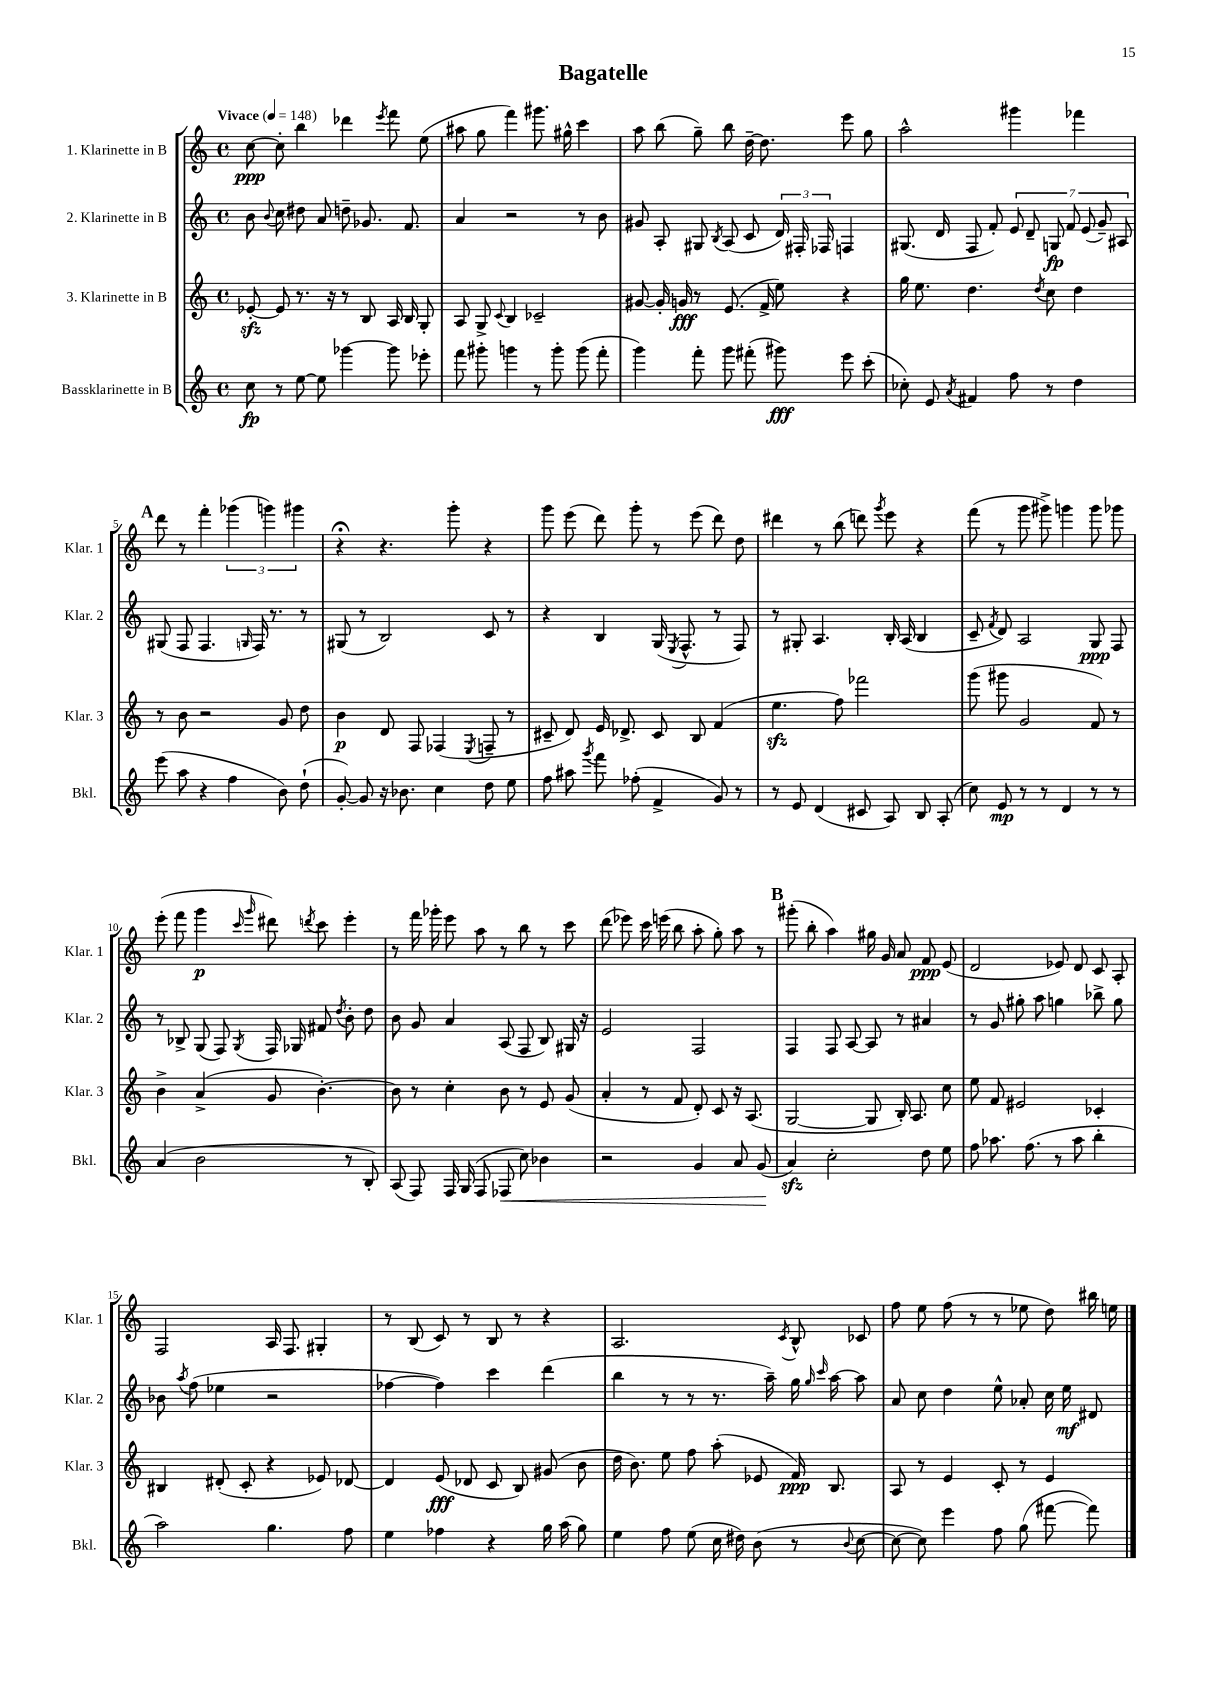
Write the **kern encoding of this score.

**kern	**dynam	**kern	**dynam	**kern	**dynam	**kern	**dynam
*part4	*part4	*part3	*part3	*part2	*part2	*part1	*part1
*staff4	*staff4	*staff3	*staff3	*staff2	*staff2	*staff1	*staff1
*I"Bassklarinette in B	*	*I"3. Klarinette in B	*	*I"2. Klarinette in B	*	*I"1. Klarinette in B	*
*I'Bkl.	*	*I'Klar. 3	*	*I'Klar. 2	*	*I'Klar. 1	*
*clefG2	*	*clefG2	*	*clefG2	*	*clefG2	*
*k[]	*	*k[]	*	*k[]	*	*k[]	*
*M4/4	*	*M4/4	*	*M4/4	*	*M4/4	*
*met(c)	*	*met(c)	*	*met(c)	*	*met(c)	*
*MM148	*	*MM148	*	*MM148	*	*MM148	*
=1	=1	=1	=1	=1	=1	=1	=1
!	!	!	!	!	!	!LO:TX:a:B:t=Vivace	!
8cc\	fp	[8e-Xzz'/	.	8b\	.	[8cc\	ppp
.	.	.	.	8qqb/	.	.	.
8r	.	8e-/]	.	8cc\	.	8cc'\]	.
[8ee\	.	8.r	.	8dd#X\	.	4bb\	.
8ee\]	.	.	.	8a/	.	.	.
.	.	16r	.	.	.	.	.
[4ggg-X\	.	8r	.	8ddn~\	.	4ddd-X\	.
.	.	8B/	.	8.g-X/	.	.	.
.	.	.	.	.	.	8qeee/	.
8ggg-\]	.	16A/	.	.	.	8fff\	.
.	.	16B/	.	8.f/	.	.	.
8eee-X'\	.	8G'/	.	.	.	(8ee\	.
=2	=2	=2	=2	=2	=2	=2	=2
8fff\	.	8A/	.	4a/	.	8aa#X\	.
8ggg#X'\	.	8G^/	.	.	.	8gg\	.
.	.	8qqc/	.	.	.	.	.
4gggn\	.	4B/	.	2r	.	4fff\)	.
8r	.	2c-X~/	.	.	.	8.ggg#X\	.
8ggg'\	.	.	.	.	.	.	.
.	.	.	.	.	.	16gg#X^^\	.
(8ggg\	.	.	.	8r	.	4ccc\	.
8fff'\	.	.	.	8b\	.	.	.
=3	=3	=3	=3	=3	=3	=3	=3
4ggg\)	.	[8g#X/	.	8g#X/	.	8aa\	.
.	.	16g#'/]	.	8A'/	.	(8bb\	.
.	.	16gn/	fff	.	.	.	.
8fff'\	.	8r	.	8G#X/	.	8gg~\)	.
.	.	.	.	8qB/	.	.	.
8ggg\	.	(8.e/	.	(8A/	.	8bb\	.
(8fff#X'\	.	.	.	8c/	.	[16dd~\	.
.	.	16f^/	.	.	.	8.dd\]	.
8ggg#X\)	fff	8ee\)	.	24d/)	.	.	.
.	.	.	.	24F#X'/	.	.	.
.	.	.	.	24F-X/	.	.	.
8eee\	.	4r	.	4Fn/	.	8eee\	.
(8ccc'\	.	.	.	.	.	8gg\	.
=4	=4	=4	=4	=4	=4	=4	=4
8cc-X'\)	.	16gg\	.	(8.G#X/	.	2aa^^\	.
.	.	8.ee\	.	.	.	.	.
8e/	.	.	.	.	.	.	.
.	.	.	.	16d/	.	.	.
8qa/	.	.	.	.	.	.	.
4f#X/	.	4.dd\	.	8F/	.	.	.
.	.	.	.	8f'/)	.	.	.
8ff\	.	.	.	14e/	.	4ggg#X\	.
.	.	.	.	14d~/	.	.	.
.	.	8qdd/	.	.	.	.	.
8r	.	8cc\	.	.	.	.	.
.	.	.	.	14Gn/	fp	.	.
.	.	.	.	14f/	.	.	.
4dd\	.	4dd\	.	.	.	4fff-X\	.
.	.	.	.	(14e/	.	.	.
.	.	.	.	14g~/)	.	.	.
.	.	.	.	14A#X/	.	.	.
!!LO:LB:g=z
!!LO:REH:place=s1:t=A
=5	=5	=5	=5	=5	=5	=5	=5
(8eee\	.	8r	.	(8G#X/	.	8ddd\	.
8aa\	.	8b\	.	8F/	.	8r	.
4r	.	2r	.	4.F/	.	4fff'\	.
4ff\	.	.	.	.	.	(6ggg-X\	.
.	.	.	.	16qqGn/	.	.	.
.	.	.	.	16F/)	.	.	.
.	.	.	.	.	.	6gggn\)	.
.	.	.	.	8.r	.	.	.
8b\)	.	8g/	.	.	.	.	.
.	.	.	.	.	.	6ggg#X\	.
(8dd`\	.	8dd\	.	8r	.	.	.
=6	=6	=6	=6	=6	=6	=6	=6
[8g'/)	.	4b\	p	(8G#X/	.	4r;<	.
8g/]	.	.	.	8r	.	.	.
16r	.	8d/	.	2B/)	.	4.r	.
8.b-X\	.	.	.	.	.	.	.
.	.	8F/	.	.	.	.	.
4cc\	.	(4F-X/	.	.	.	.	.
.	.	.	.	.	.	8ggg'\	.
.	.	8qE/	.	.	.	.	.
8dd\	.	8Fn~/	.	8c/	.	4r	.
8ee\	.	8r	.	8r	.	.	.
=7	=7	=7	=7	=7	=7	=7	=7
8ff\	.	8c#X~/	.	4r	.	8ggg\	.
8aa#X\	.	8d/)	.	.	.	(8eee\	.
8qggg/	.	.	.	.	.	.	.
8fff\	.	16e/	.	4B/	.	8ddd\)	.
.	.	8.d-X^/	.	.	.	.	.
(8ff-X'\	.	.	.	.	.	8ggg'\	.
4f^/	.	8c#/	.	(16G/	.	8r	.
.	.	.	.	8qE/	.	.	.
.	.	.	.	8.F^^/	.	.	.
.	.	8B/	.	.	.	(8eee\	.
8g/)	.	(4f/	.	8r	.	8ddd\)	.
8r	.	.	.	8F/)	.	8dd\	.
=8	=8	=8	=8	=8	=8	=8	=8
8r	.	4.eezz\	.	8r	.	4ddd#X\	.
8e/	.	.	.	8G#X'/	.	.	.
(4d/	.	.	.	4.A/	.	8r	.
.	.	8ff\)	.	.	.	(8bb\	.
8c#X/	.	2fff-X\	.	.	.	8dddn\)	.
.	.	.	.	.	.	8qggg/	.
8A/)	.	.	.	16B'/	.	8eee\	.
.	.	.	.	(16A/	.	.	.
8B/	.	.	.	4B/	.	4r	.
(8A'/	.	.	.	.	.	.	.
=9	=9	=9	=9	=9	=9	=9	=9
8cc\)	.	(8ggg\	.	8c~/	.	(8fff\	.
.	.	.	.	8qf/	.	.	.
8e/	mp	8ggg#X\	.	8d/)	.	8r	.
8r	.	2g/	.	2A/	.	8ggg\	.
8r	.	.	.	.	.	8ggg#X^\)	.
4d/	.	.	.	.	.	4gggn\	.
8r	.	8f/)	.	8G/	ppp	8ggg\	.
8r	.	8r	.	8F/	.	8ggg-X\	.
!!LO:LB:g=z
=10	=10	=10	=10	=10	=10	=10	=10
(4a/	.	4b^\	.	8r	.	(8eee'\	.
.	.	.	.	8B-X^/	.	8fff\	.
2b\	.	(4a^/	.	(8G/	.	4ggg\	p
.	.	.	.	8F/)	.	.	.
.	.	.	.	.	.	16qqccc/	.
.	.	.	.	8qG/	.	16qqggg/	.
.	.	8g/	.	16F/	.	8ddd#X\)	.
.	.	.	.	16G-X/	.	.	.
.	.	.	.	.	.	8qdddn/	.
.	.	[4.b'\)	.	8f#X/	.	8ccc\	.
.	.	.	.	8qdd/	.	.	.
8r	.	.	.	8b'\	.	4eee'\	.
8B'/)	.	.	.	8dd\	.	.	.
=11	=11	=11	=11	=11	=11	=11	=11
(8A/	.	8b\]	.	8b\	.	8r	.
8F/)	.	8r	.	8g/	.	16fff\	.
.	.	.	.	.	.	16ggg-X'\	.
16F/	.	4cc'\	.	4a/	.	8eee\	.
(16G/	.	.	.	.	.	.	.
8F/	.	.	.	.	.	8aa\	.
!	!LO:HP:b	!	!	!	!	!	!
8F-X/	<	8b\	.	(8A/	.	8r	.
8cc\)	.	8r	.	8F/	.	8bb\	.
4b-X\	.	8e/	.	8B/)	.	8r	.
.	.	(8g/	.	16G#X/	.	8ccc\	.
.	.	.	.	16r	.	.	.
=12	=12	=12	=12	=12	=12	=12	=12
2r	.	4a'/	.	2e/	.	(8ddd\	.
.	.	.	.	.	.	8eee-X\)	.
.	.	8r	.	.	.	16ccc\	.
.	.	.	.	.	.	(16eeen\	.
.	.	8f/	.	.	.	8bb\	.
4g/	.	8d'/)	.	2F/	.	8aa'\	.
.	.	8c/	.	.	.	8gg'\)	.
8a/	.	16r	.	.	.	8aa\	.
.	.	(8.A/	.	.	.	.	.
(8g/	.	.	.	.	.	8r	.
.	[	.	.	.	.	.	.
!!LO:REH:place=s1:t=B
=13	=13	=13	=13	=13	=13	=13	=13
4azz/)	.	[2G/	.	4F/	.	(8ggg#X'\	.
.	.	.	.	.	.	8bb'\	.
2cc'\	.	.	.	8F/	.	4aa\)	.
.	.	.	.	[8A/	.	.	.
.	.	8G/]	.	8A/]	.	16gg#X\	.
.	.	.	.	.	.	16g/	.
.	.	16B'/)	.	8r	.	8a/	.
.	.	8.A/	.	.	.	.	.
8dd\	.	.	.	4a#X/	.	8f/	ppp
8ee\	.	8cc\	.	.	.	(8e/	.
=14	=14	=14	=14	=14	=14	=14	=14
8ff\	.	8ee\	.	8r	.	2d/	.
8.aa-X\	.	8f/	.	8g/	.	.	.
.	.	2e#X/	.	8gg#X'\	.	.	.
(8.ff\	.	.	.	.	.	.	.
.	.	.	.	8aa\	.	.	.
8r	.	.	.	4ggn\	.	8e-X/)	.
8aa-\	.	.	.	.	.	8d/	.
4bb'\	.	4c-X'/	.	8bb-X^\	.	8c/	.
.	.	.	.	8gg\	.	8A'/	.
!!LO:LB:g=z
=15	=15	=15	=15	=15	=15	=15	=15
2aa\)	.	4B#X/	.	8b-X\	.	2F/	.
.	.	.	.	8qaa/	.	.	.
.	.	.	.	(8ff\	.	.	.
.	.	(8d#X'/	.	4ee-X\	.	.	.
.	.	8c'/	.	.	.	.	.
4.gg\	.	4r	.	2r	.	16A/	.
.	.	.	.	.	.	8.F/	.
.	.	8e-X/)	.	.	.	4G#X'/	.
8ff\	.	[8d-X/	.	.	.	.	.
=16	=16	=16	=16	=16	=16	=16	=16
4ee\	.	4d-/]	.	[4ff-X\	.	8r	.
.	.	.	.	.	.	(8B/	.
4ff-X\	.	(8e/	fff	4ff-\])	.	8c/)	.
.	.	8d-X/	.	.	.	8r	.
4r	.	8c/	.	4ccc\	.	8B/	.
.	.	8B/)	.	.	.	8r	.
16gg\	.	(8g#X/	.	(4ddd\	.	4r	.
(16aa\	.	.	.	.	.	.	.
8gg\)	.	8b\	.	.	.	.	.
=17	=17	=17	=17	=17	=17	=17	=17
4ee\	.	16dd\	.	4bb\	.	2.A/	.
.	.	8.b\)	.	.	.	.	.
8ff\	.	8ee\	.	8r	.	.	.
(8ee\	.	8ff\	.	8r	.	.	.
16cc\	.	(8aa'\	.	8.r	.	.	.
16dd#X\)	.	.	.	.	.	.	.
(8b\	.	8e-X/	.	.	.	.	.
.	.	.	.	16aa~\)	.	.	.
.	.	.	.	.	.	8qc/	.
8r	.	16f/)	ppp	16gg\	.	8B^^/	.
.	.	.	.	16qqgg/	.	.	.
.	.	.	.	16qqccc/	.	.	.
.	.	8.B/	.	[16aa\	.	.	.
8qqb/	.	.	.	.	.	.	.
[8cc\	.	.	.	8aa\]	.	8c-X/	.
=18	=18	=18	=18	=18	=18	=18	=18
8cc\_	.	8A/	.	8a/	.	8ff\	.
8cc\])	.	8r	.	8cc\	.	8ee\	.
4eee\	.	4e/	.	4dd\	.	(8ff\	.
.	.	.	.	.	.	8r	.
8ff\	.	8c'/	.	8ee^^\	.	8r	.
(8gg\	.	8r	.	8a-X'/	.	8ee-X\	.
[8fff#X\	.	4e/	.	16cc\	.	8dd\)	.
.	.	.	.	16ee\	mf	.	.
8fff#\])	.	.	.	8d#X/	.	16bb#X\	.
.	.	.	.	.	.	16een\	.
==	==	==	==	==	==	==	==
*-	*-	*-	*-	*-	*-	*-	*-
